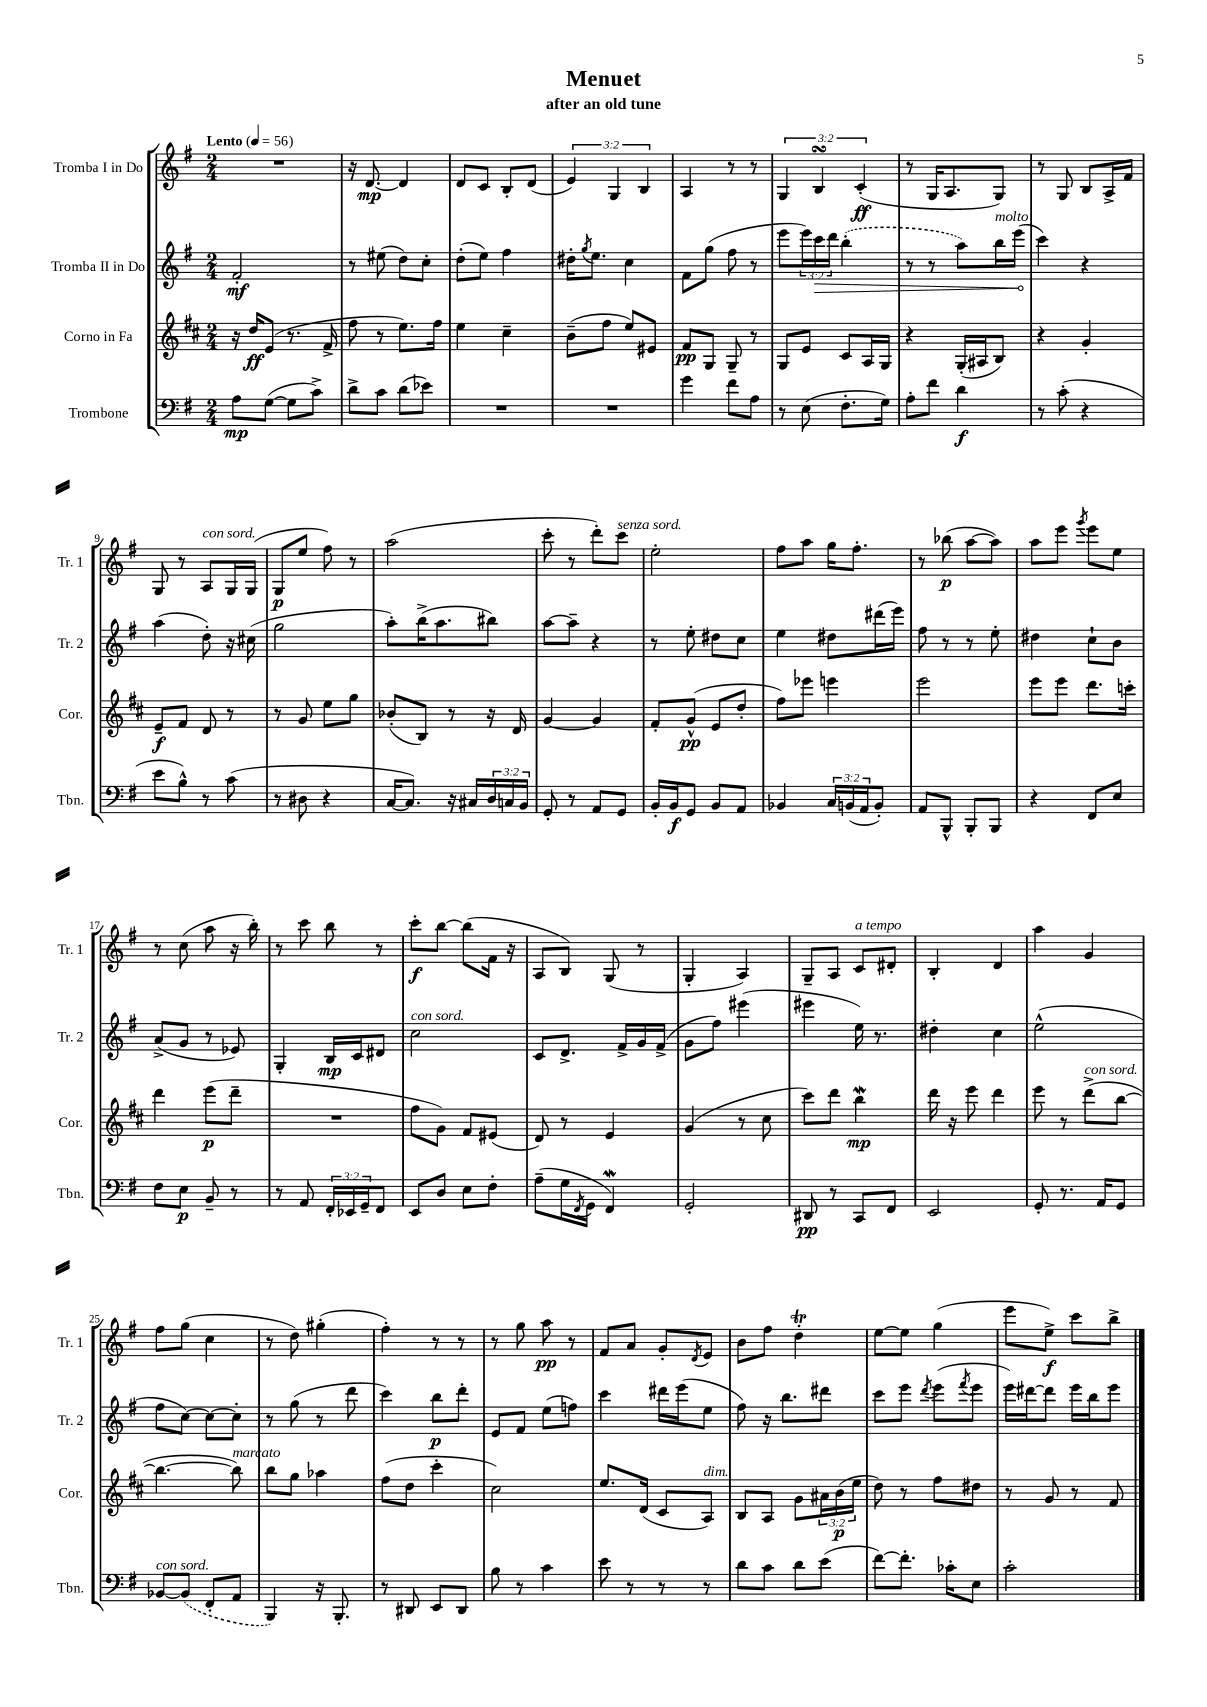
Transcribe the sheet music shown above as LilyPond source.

\header { title = "Menuet" subtitle = "after an old tune" }
<<
\new StaffGroup <<
\new Staff = "s0" \with { instrumentName = "Tromba I in Do" shortInstrumentName = "Tr. 1" } {
    \clef treble \key g \major \numericTimeSignature \time 2/4 \override Staff.TupletNumber.text = #tuplet-number::calc-fraction-text \tempo "Lento" 4 = 56
    R2 |
    r16 d'8.~\mp d'4 |
    d'8 c'8 b8-. d'8( |
    \tuplet 3/2 { e'4) g4 b4 } |
    a4 r8 r8 |
    \tuplet 3/2 { g4 b4\turn c'4-.\ff( } |
    r8 g16 a8. g8) |
    r8 g8 b8 a16-> fis'16 |
    g8 r8 a8^\markup { \italic "con sord." } g16 g16( |
    g8\p e''8 fis''8) r8 |
    a''2( |
    c'''8-. r8 d'''8-.) c'''8^\markup { \italic "senza sord." } |
    e''2-. |
    fis''8 a''8 g''16 fis''8.-. |
    r8 bes''8\p( a''8~ a''8) |
    a''8 e'''8 \acciaccatura { g'''8 } e'''8 e''8 |
    r8 c''8( a''8 r16 b''16-.) |
    r8 c'''8 b''8 r8 |
    c'''8-.\f b''8~ b''8( fis'16 r16 |
    a8 b8) g8( r8 |
    g4-. a4) |
    g8-- a8 c'8^\markup { \italic "a tempo" } dis'8-. |
    b4-. d'4 |
    a''4 g'4 |
    fis''8 g''8( c''4 |
    r8 d''8) gis''4-.( |
    fis''4-.) r8 r8 |
    r8 g''8 a''8\pp r8 |
    fis'8 a'8 g'8-. \acciaccatura { d'8 } e'8 |
    b'8 fis''8 d''4-.\trill |
    e''8~ e''8 g''4( |
    e'''8 e''8->\f) c'''8 b''8-> \bar "|." |
}
\new Staff = "s1" \with { instrumentName = "Tromba II in Do" shortInstrumentName = "Tr. 2" } {
    \clef treble \key g \major \numericTimeSignature \time 2/4 \override Staff.TupletNumber.text = #tuplet-number::calc-fraction-text
    fis'2-.\mf |
    r8 eis''8( d''8) c''8-. |
    d''8-.( e''8) fis''4 |
    dis''16-. \acciaccatura { g''8 } e''8. c''4 |
    fis'8 g''8( fis''8 r8 |
    e'''8 \tuplet 3/2 { e'''16) \once \override Hairpin.circled-tip = ##t c'''16\> d'''16 } \once \slurDashed b''4-.( |
    r8 r8 a''8) b''16^\markup { \italic "molto" } e'''16\!( |
    c'''4) r4 |
    a''4( d''8-.) r16 cis''16( |
    g''2 |
    a''8-.) b''16->( a''8. bis''8) |
    a''8~ a''8-- r4 |
    r8 e''8-. dis''8 c''8 |
    e''4 dis''8 dis'''16( e'''16) |
    fis''8 r8 r8 e''8-. |
    dis''4 c''8-! b'8 |
    a'8->( g'8 r8 ees'8) |
    g4-. b16\mp c'16 dis'8 |
    c''2^\markup { \italic "con sord." } |
    c'8 d'8.-> fis'16-> g'16 fis'16->( |
    g'8 fis''8) eis'''4( |
    eis'''4 e''16) r8. |
    dis''4-. c''4 |
    e''2-^( |
    fis''8 c''8~) c''8~ c''8-. |
    r8 g''8( r8 d'''8 |
    c'''4) b''8\p d'''8-. |
    e'8 fis'8 e''8( f''8) |
    c'''4 dis'''16 e'''16( e''8 |
    fis''8) r16 b''8. dis'''8 |
    c'''8 e'''8 \acciaccatura { d'''8 } e'''8( \acciaccatura { fis'''8 } e'''8 |
    e'''16) dis'''16~ dis'''8 e'''16 b''16 e'''8 \bar "|." |
}
\new Staff = "s2" \with { instrumentName = "Corno in Fa" shortInstrumentName = "Cor." } {
    \clef treble \key d \major \numericTimeSignature \time 2/4 \override Staff.TupletNumber.text = #tuplet-number::calc-fraction-text
    r16 d''16\ff e'8( r8. fis'16-> |
    fis''8 r8 e''8.) fis''16 |
    e''4 cis''4-- |
    b'8--( fis''8 e''8) eis'8 |
    fis'8\pp g8 g8-- r8 |
    g8 e'8 cis'8 a16 g16 |
    r4 g16-.( ais16 b8) |
    r4 g'4-. |
    e'8--\f fis'8 d'8 r8 |
    r8 g'8 e''8 g''8 |
    bes'8-.( b8) r8 r16 d'16 |
    g'4~ g'4 |
    fis'8-. g'8-^\pp( e'8 d''8-. |
    fis''8) ees'''8 e'''4 |
    e'''2 |
    e'''8 e'''8 d'''8. c'''16-. |
    d'''4 e'''8\p( d'''8-- |
    R2 |
    fis''8 g'8) fis'8 eis'8( |
    d'8) r8 e'4 |
    g'4( r8 cis''8 |
    cis'''8) d'''8 b''4\mordent\mp |
    d'''16 r16 e'''8 d'''4 |
    e'''8 r8 d'''8->^\markup { \italic "con sord." }( b''8~ |
    b''4.~ b''8^\markup { \italic "marcato" }) |
    b''8 g''8 aes''4 |
    fis''8( d''8 cis'''4-. |
    cis''2) |
    e''8. d'16( cis'8 a8^\markup { \italic "dim." }) |
    b8 a8 g'8 \tuplet 3/2 { ais'16 b'16\p( e''16 } |
    d''8) r8 fis''8 dis''8 |
    r8 g'8 r8 fis'8 \bar "|." |
}
\new Staff = "s3" \with { instrumentName = "Trombone" shortInstrumentName = "Tbn." } {
    \clef bass \key g \major \numericTimeSignature \time 2/4 \override Staff.TupletNumber.text = #tuplet-number::calc-fraction-text
    a8\mp g8~( g8 c'8->) |
    d'8-> c'8 d'8( ees'8) |
    R2 |
    R2 |
    g'4 fis'8 a8 |
    r8 e8( fis8.-. g16) |
    a8-. fis'8 d'4\f |
    r8 c'8-.( r4 |
    e'8 b8-^) r8 c'8( |
    r8 dis8 r4 |
    c16~ c8.) r16 cis16 \tuplet 3/2 { d16 c16 b,16 } |
    g,8-. r8 a,8 g,8 |
    b,16-. b,16\f g,8 b,8 a,8 |
    bes,4 \tuplet 3/2 { c16 b,16( a,16 } b,8-.) |
    a,8 b,,8-^ b,,8-. b,,8 |
    r4 fis,8 e8 |
    fis8 e8\p b,8-- r8 |
    r8 a,8 \tuplet 3/2 { fis,16-. ees,16 g,16-- } fis,8 |
    e,8 d8 e8 fis8-. |
    a8--( g16 \acciaccatura { fis,8 } g,16 fis,4\mordent) |
    g,2-. |
    dis,8\pp r8 c,8 fis,8 |
    e,2 |
    g,8-. r8. a,16 g,8 |
    bes,8~^\markup { \italic "con sord." } \once \slurDashed bes,8( fis,8-. a,8 |
    b,,4) r16 b,,8.-. |
    r8 dis,8 e,8 dis,8 |
    b8 r8 c'4 |
    e'8 r8 r8 r8 |
    d'8 c'8 d'8 e'8( |
    fis'8~) fis'8.-. ces'16-. e8 |
    c'2-. \bar "|." |
}
>>
>>
